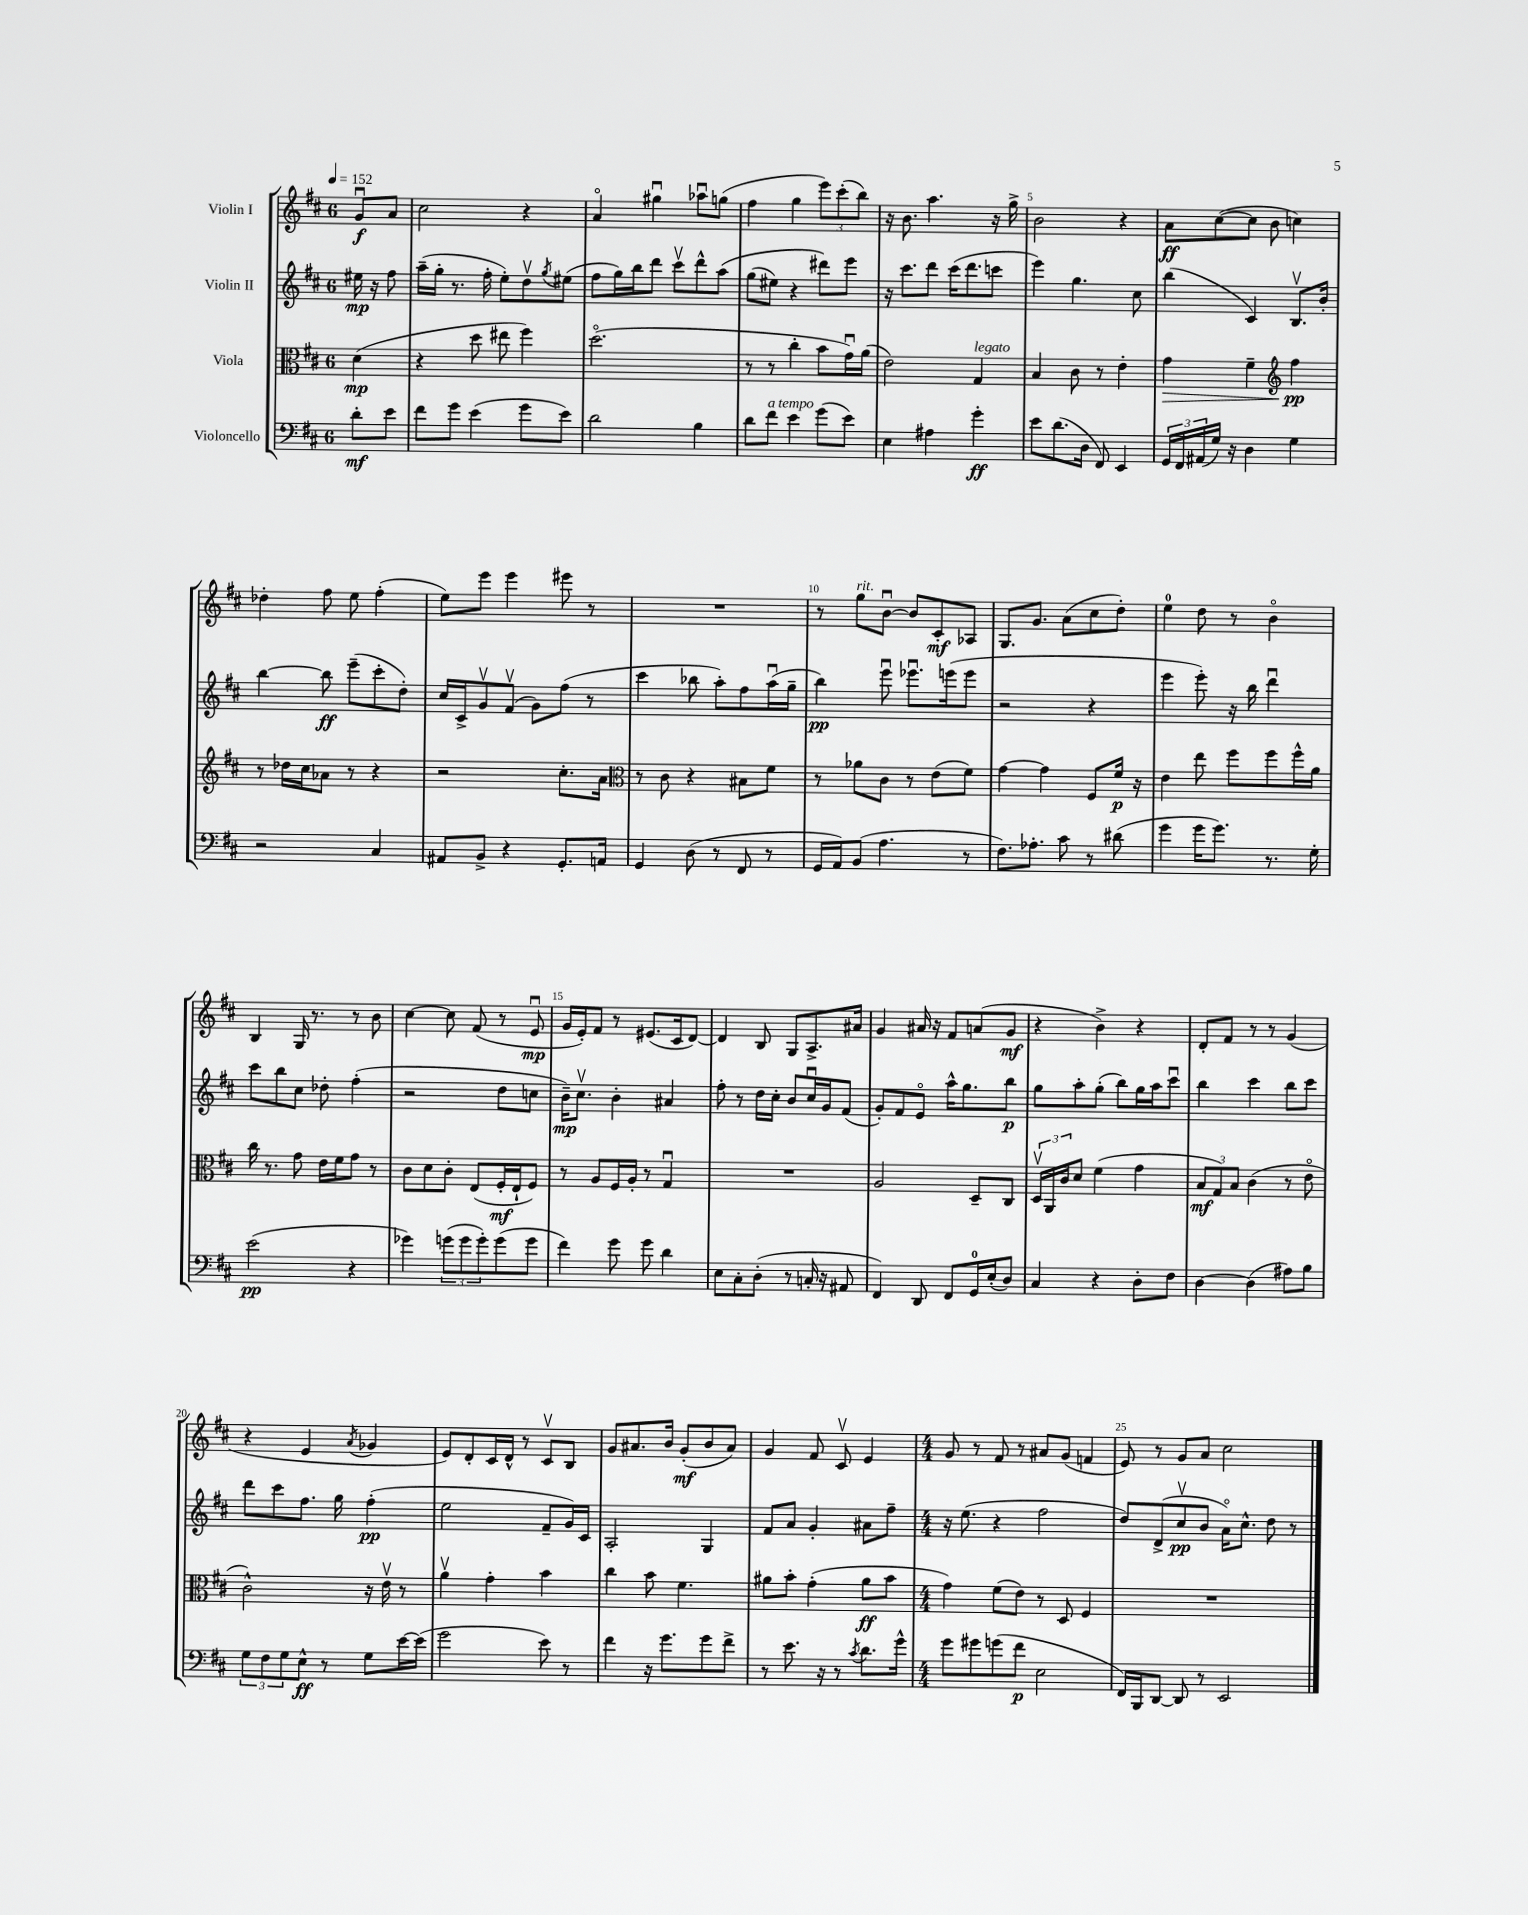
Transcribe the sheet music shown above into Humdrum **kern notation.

**kern	**dynam	**kern	**dynam	**kern	**dynam	**kern	**dynam
*part4	*part4	*part3	*part3	*part2	*part2	*part1	*part1
*staff4	*staff4	*staff3	*staff3	*staff2	*staff2	*staff1	*staff1
*I"Violoncello	*	*I"Viola	*	*I"Violin II	*	*I"Violin I	*
*clefF4	*	*clefC3	*	*clefG2	*	*clefG2	*
*k[f#c#]	*	*k[f#c#]	*	*k[f#c#]	*	*k[f#c#]	*
*M6/8	*	*M6/8	*	*M6/8	*	*M6/8	*
*MM152	*	*MM152	*	*MM152	*	*MM152	*
=	=	=	=	=	=	=	=
8d'\L	mf	(4d\	mp	16ee#X\	mp	8gu/L	f
.	.	.	.	16r	.	.	.
8e\J	.	.	.	8ff#\	.	8a/J	.
=1	=1	=1	=1	=1	=1	=1	=1
8f#\L	.	4r	.	(16aa~\LL	.	2cc#\	.
.	.	.	.	16gg'\JJ	.	.	.
8g\J	.	.	.	8.r	.	.	.
(4e\	.	8dd\	.	.	.	.	.
.	.	.	.	16ff#'\	.	.	.
.	.	8ee#X\	.	8ee'\L)	.	.	.
8g\L	.	4ff#\)	.	8ddv\	.	4r	.
.	.	.	.	8qgg/	.	.	.
8e\J)	.	.	.	(8ee#X\J	.	.	.
=2	=2	=2	=2	=2	=2	=2	=2
2d\	.	(2.dd\	.	8ff#\L	.	4a/	.
.	.	.	.	16gg\L)	.	.	.
.	.	.	.	16bb\J	.	.	.
.	.	.	.	8ddd\J	.	4gg#Xu\	.
.	.	.	.	8ccc#v\L	.	.	.
4B\	.	.	.	8ddd^^\	.	8aa-Xu\L	.
.	.	.	.	(8aa\J	.	(8ggn\J	.
=3	=3	=3	=3	=3	=3	=3	=3
8d\L	.	8r	.	(8gg\L	.	4ff#\	.
!LO:TX:a:i:t=a tempo	!	!	!	!	!	!	!
8f#\J	.	8r	.	8ee#X\J)	.	.	.
4e\	.	4cc#'\	.	4r	.	4gg\	.
(8g\L	.	8b\L	.	8ddd#X\L)	.	12eee\L)	.
.	.	.	.	.	.	(12ccc#'\	.
8e\J)	.	16gu\L)	.	8eee\J	.	.	.
.	.	.	.	.	.	12bb\J)	.
.	.	(16a\JJ	.	.	.	.	.
=4	=4	=4	=4	=4	=4	=4	=4
4E\	.	2e\)	.	16r	.	16r	.
.	.	.	.	8.ccc#\L	.	8.b\	.
4A#X\	.	.	.	8ddd\J	.	4.aa\	.
.	.	.	.	(16ccc#\KL	.	.	.
.	.	.	.	8.ddd\	.	.	.
!	!	!LO:TX:a:i:t=legato	!	!	!	!	!
4g'\	ff	4G/	.	.	.	.	.
.	.	.	.	8cccn\J	.	16r	.
.	.	.	.	.	.	16gg^\	.
=5	=5	=5	=5	=5	=5	=5	=5
8e\L	.	4B/	.	4eee\)	.	2b\	.
(8.d\	.	.	.	.	.	.	.
.	.	8c#\	.	4.gg\	.	.	.
16D\Jk	.	.	.	.	.	.	.
8FF#/)	.	8r	.	.	.	.	.
4EE/	.	4e'\	.	.	.	4r	.
.	.	.	.	8cc#\	.	.	.
=6	=6	=6	=6	=6	=6	=6	=6
!	!	!	!LO:HP:b	!	!	!	!
24GG/LL	.	4g\	>	(4bb\	.	8a\L	ff
24FF#/	.	.	.	.	.	.	.
(24AA#X/	.	.	.	.	.	.	.
16G/JJ)	.	.	.	.	.	([8cc#\	.
16r	.	.	.	.	.	.	.
4D\	.	4f#~\	.	4c#/)	.	8cc#\J]	.
.	.	.	.	.	.	8b\	.
*	*	*clefG2	*	*	*	*	*
4G\	.	4ff#\	pp	8.Bv/L	.	4ccn\)	.
.	.	.	.	16b'/Jk	.	.	.
.	.	.	]	.	.	.	.
!!LO:LB:g=z
=7	=7	=7	=7	=7	=7	=7	=7
2r	.	8r	.	[4bb\	.	4dd-X'\	.
.	.	16dd-X\LL	.	.	.	.	.
.	.	16cc#\J	.	.	.	.	.
.	.	8a-X\J	.	8bb\]	ff	8ff#\	.
.	.	8r	.	(8eee~\L	.	8ee\	.
4C#/	.	4r	.	8ccc#'\	.	(4ff#'\	.
.	.	.	.	8dd'\J)	.	.	.
=8	=8	=8	=8	=8	=8	=8	=8
8AA#X/L	.	2r	.	16cc#/LL	.	8ee\L)	.
.	.	.	.	16c#^/J	.	.	.
8BB^/J	.	.	.	8gv/	.	8eee\J	.
4r	.	.	.	(8f#v/J	.	4eee\	.
.	.	.	.	8g\L)	.	.	.
8.GG'/L	.	8.cc#'\L	.	(8ff#\J	.	8eee#X\	.
.	.	.	.	8r	.	8r	.
16AAn/Jk	.	16a\Jk	.	.	.	.	.
=9	=9	=9	=9	=9	=9	=9	=9
*	*	*clefC3	*	*	*	*	*
4GG/	.	8r	.	4ccc#\	.	2.r	.
.	.	8c#\	.	.	.	.	.
(8D\	.	4r	.	8bb-X\	.	.	.
8r	.	.	.	8aa'\L)	.	.	.
8FF#/	.	8B#X\L	.	8ff#\	.	.	.
8r	.	8f#\J	.	(16aau\L	.	.	.
.	.	.	.	16gg~\JJ	.	.	.
=10	=10	=10	=10	=10	=10	=10	=10
16GG/LL	.	8r	.	4bb\)	pp	8r	.
16AA/J)	.	.	.	.	.	.	.
!	!	!	!	!	!	!LO:TX:a:i:t=rit.	!
(8BB/J	.	8a-X\L	.	.	.	8gg\L	.
4.A\	.	8c#\J	.	8eeeu\	.	[8bu\J	.
.	.	8r	.	8.eee-Xu\L	.	8b/L]	.
.	.	(8e\L	.	.	.	8c#'/	mf
.	.	.	.	(16eeen\k	.	.	.
8r	.	8f#\J)	.	8eee\J	.	8A-X/J	.
=11	=11	=11	=11	=11	=11	=11	=11
8.F#\L)	.	[4g\	.	2r	.	8.G/L	.
8.A-X'\J	.	.	.	.	.	8.g/J	.
.	.	4g\]	.	.	.	.	.
8c#\	.	.	.	.	.	(8a\L	.
8r	.	8F#/L	.	4r	.	8cc#\	.
(8d#X\	.	16f#/Jk	p	.	.	8dd'\J)	.
.	.	16r	.	.	.	.	.
=12	=12	=12	=12	=12	=12	=12	=12
4g\	.	4e\	.	4eee\	.	4ee\	.
16g\KL	.	8ee\	.	8eee'\)	.	8dd\	.
8.g\J)	.	.	.	.	.	.	.
.	.	8ff#\L	.	16r	.	8r	.
.	.	.	.	16bb\	.	.	.
8.r	.	8ff#\	.	4dddu\	.	4b\	.
.	.	16ff#^^\L	.	.	.	.	.
16G'\	.	16a\JJ	.	.	.	.	.
!!LO:LB:g=z
=13	=13	=13	=13	=13	=13	=13	=13
(2e\	pp	16cc#\	.	8ccc#\L	.	4B/	.
.	.	8.r	.	.	.	.	.
.	.	.	.	8bb\	.	.	.
.	.	8g\	.	8cc#\J	.	16G/	.
.	.	.	.	.	.	8.r	.
.	.	16e\LL	.	8dd-X'\	.	.	.
.	.	16f#\J	.	.	.	.	.
4r	.	8g\J	.	(4ff#'\	.	8r	.
.	.	8r	.	.	.	8b\	.
=14	=14	=14	=14	=14	=14	=14	=14
4g-X\)	.	8c#\L	.	2r	.	[4cc#\	.
.	.	8d\	.	.	.	.	.
(12gn\L	.	8c#'\J	.	.	.	8cc#\]	.
12g\	.	.	.	.	.	.	.
.	.	(8E/L	.	.	.	(8f#/	.
12g'\)	.	.	.	.	.	.	.
(8g\	.	16F#'/L	mf	8dd\L	.	8r	.
.	.	16E`/J	.	.	.	.	.
8g\J	.	8F#/J)	.	8ccn\J	.	8eu/	mp
=15	=15	=15	=15	=15	=15	=15	=15
4f#\)	.	8r	.	16b~\KL)	mp	16g/LL	.
.	.	.	.	8.cc#v\J	.	16e'/J)	.
.	.	8A/L	.	.	.	8f#/J	.
8g\	.	16F#/L	.	4b'\	.	8r	.
.	.	16A'/JJ	.	.	.	.	.
8g\	.	8r	.	.	.	(8.e#X/L	.
4d\	.	4Gu/	.	4a#X/	.	.	.
.	.	.	.	.	.	16c#/k	.
.	.	.	.	.	.	[8d/J)	.
=16	=16	=16	=16	=16	=16	=16	=16
8E\L	.	2.r	.	8ff#'\	.	4d/]	.
8C#'\	.	.	.	8r	.	.	.
(8D'\J	.	.	.	16dd\LL	.	8B/	.
.	.	.	.	16cc#'\JJ	.	.	.
8r	.	.	.	8b/L	.	8G/L	.
16Cn'/	.	.	.	16cc#u/L	.	8.A^/	.
16r	.	.	.	16g/J	.	.	.
8AA#X/	.	.	.	(8f#/J	.	.	.
.	.	.	.	.	.	16a#X/Jk	.
=17	=17	=17	=17	=17	=17	=17	=17
4FF#/)	.	2A/	.	8g'/L)	.	4g/	.
.	.	.	.	8f#/	.	.	.
8DD/	.	.	.	8e/J	.	16a#X/	.
.	.	.	.	.	.	16r	.
8FF#/L	.	.	.	16aa^^\KL	.	8f#/L	.
.	.	.	.	8.gg\	.	.	.
16GG/L	.	8D~/L	.	.	.	(8an/	.
(16E'/J	.	.	.	.	.	.	.
8D/J)	.	8C#/J	.	8bb\J	p	8g/J	mf
=18	=18	=18	=18	=18	=18	=18	=18
4C#/	.	24Dv/LL	.	8gg\L	.	4r	.
.	.	24AA/	.	.	.	.	.
.	.	24c#/J	.	.	.	.	.
.	.	8d/J	.	8aa'\	.	.	.
4r	.	(4f#\	.	(8gg'\J	.	4b^\)	.
.	.	.	.	8bb\L)	.	.	.
8D'\L	.	4g\	.	16gg\L	.	4r	.
.	.	.	.	16aa\J	.	.	.
8F#\J	.	.	.	8ccc#u\J	.	.	.
=19	=19	=19	=19	=19	=19	=19	=19
[4D\	.	12B/L	mf	4bb\	.	8d'/L	.
.	.	12G/)	.	.	.	.	.
.	.	.	.	.	.	8f#/J	.
.	.	12B/J	.	.	.	.	.
(4D\]	.	(4c#\	.	4ccc#\	.	8r	.
.	.	.	.	.	.	8r	.
8A#X\L)	.	8r	.	8bb\L	.	(4g/	.
8B\J	.	8e\	.	8ccc#\J	.	.	.
!!LO:LB:g=z
=20	=20	=20	=20	=20	=20	=20	=20
12G\L	.	2c#^^\)	.	8ddd\L	.	4r	.
12F#\	.	.	.	.	.	.	.
.	.	.	.	8ccc#\	.	.	.
12G\	.	.	.	.	.	.	.
8E^^\J	ff	.	.	8.ff#\J	.	4e/	.
8r	.	.	.	.	.	.	.
.	.	.	.	16gg\	.	.	.
.	.	.	.	.	.	8qa/	.
8G\L	.	16r	.	(4ff#'\	pp	4g-X/	.
.	.	16ev\	.	.	.	.	.
[16e\L	.	8r	.	.	.	.	.
(16e\JJ]	.	.	.	.	.	.	.
=21	=21	=21	=21	=21	=21	=21	=21
2g\	.	4av\	.	2ee\	.	8e/L)	.
.	.	.	.	.	.	8d'/	.
.	.	4g'\	.	.	.	16c#/L	.
.	.	.	.	.	.	16d^^/JJ	.
.	.	.	.	.	.	8r	.
8e\)	.	4b\	.	8f#~/L	.	8c#v/L	.
8r	.	.	.	16g/L)	.	8B/J	.
.	.	.	.	16c#/JJ	.	.	.
=22	=22	=22	=22	=22	=22	=22	=22
4f#\	.	4cc#\	.	2A'/	.	8g/L	.
.	.	.	.	.	.	8.a#X/	.
16r	.	8b\	.	.	.	.	.
8.g\L	.	.	.	.	.	16b/Jk	.
.	.	4.f#\	.	.	.	(8g'/L	mf
8g\	.	.	.	4G/	.	8b/	.
8f#^\J	.	.	.	.	.	8a#/J)	.
=23	=23	=23	=23	=23	=23	=23	=23
8r	.	8a#X\L	.	8f#/L	.	4g/	.
8.e\	.	8b'\J	.	8a/J	.	.	.
.	.	(4g'\	.	4g'/	.	8f#/	.
16r	.	.	.	.	.	.	.
8r	.	.	.	.	.	8c#v/	.
8qc#/	.	.	.	.	.	.	.
8.d\L	.	8a#\L	ff	8a#X\L	.	4e/	.
.	.	8b\J	.	8ff#~\J	.	.	.
16g^^\Jk	.	.	.	.	.	.	.
=24	=24	=24	=24	=24	=24	=24	=24
*M4/4	*	*M4/4	*	*M4/4	*	*M4/4	*
8g\L	.	4g\)	.	16r	.	8g/	.
.	.	.	.	(8.ee\	.	.	.
8g#X\	.	.	.	.	.	8r	.
(8gn\	.	(8f#\L	.	4r	.	8f#/	.
8f#\J	p	8e\J)	.	.	.	8r	.
2E\	.	8r	.	2ff#\	.	8a#X/L	.
.	.	8D/	.	.	.	(8g/J	.
.	.	4F#/	.	.	.	4fn/	.
=25	=25	=25	=25	=25	=25	=25	=25
16FF#/LL)	.	1r	.	8dd/L)	.	8e/)	.
16BBB/J	.	.	.	.	.	.	.
[8DD/J	.	.	.	(8d^/	.	8r	.
8DD/]	.	.	.	8cc#v/	pp	8g/L	.
8r	.	.	.	8b/J	.	8a/J	.
2EE/	.	.	.	16a\KL)	.	2cc#\	.
.	.	.	.	8.cc#^^\J	.	.	.
.	.	.	.	8dd\	.	.	.
.	.	.	.	8r	.	.	.
==	==	==	==	==	==	==	==
*-	*-	*-	*-	*-	*-	*-	*-
